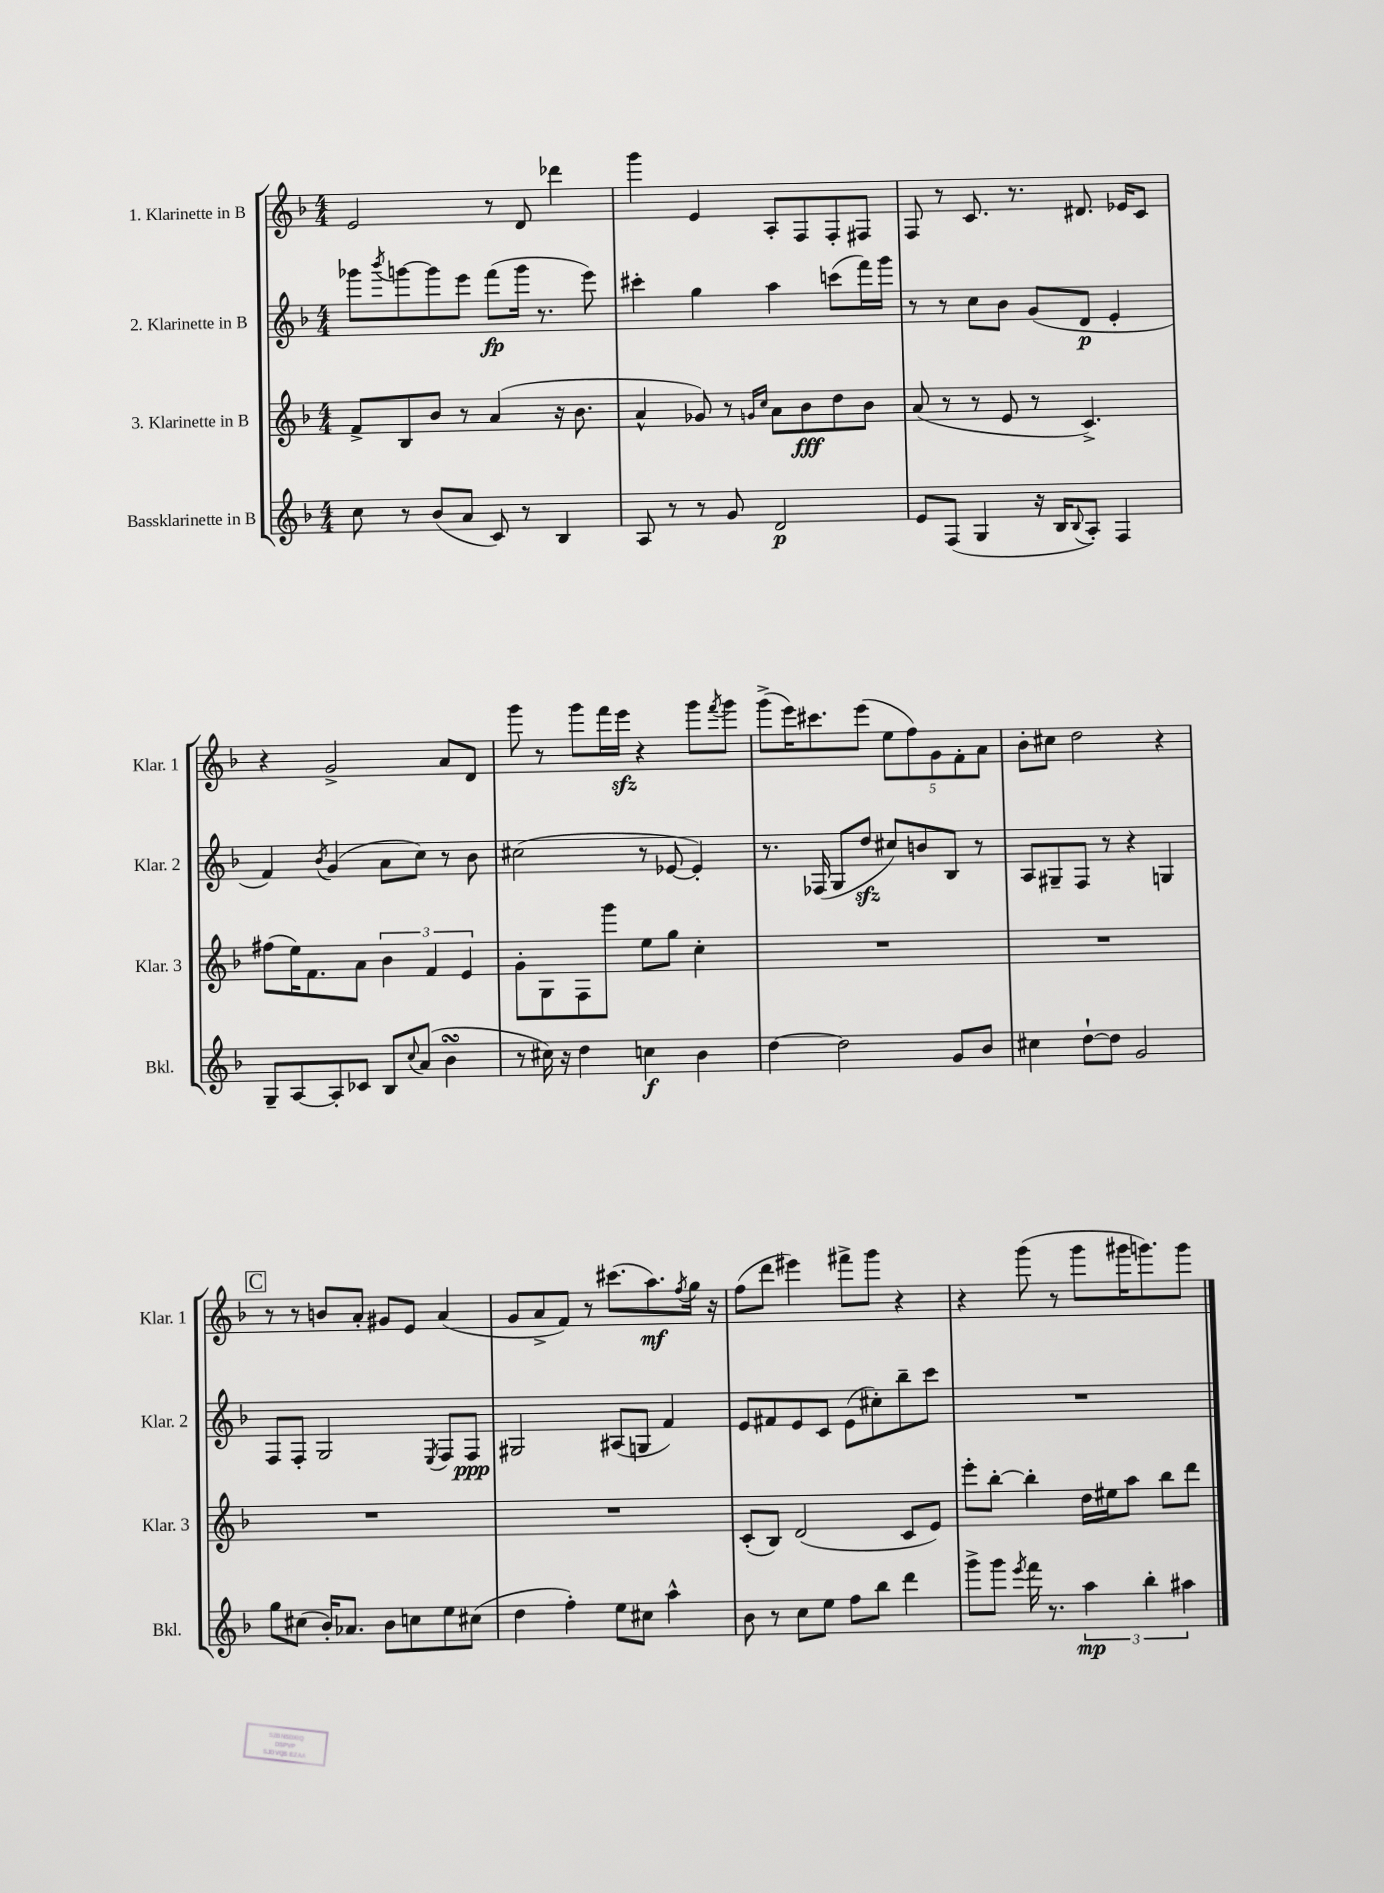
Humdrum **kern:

**kern	**kern	**kern	**kern
*staff4	*staff3	*staff2	*staff1
*clefG2	*clefG2	*clefG2	*clefG2
*k[b-]	*k[b-]	*k[b-]	*k[b-]
*M4/4	*M4/4	*M4/4	*M4/4
8cc	8f^	8ggg-	2e
.	.	8qbbb-	.
8r	8B-	[8ggg	.
(8b-	8b-	8ggg]	.
8a	8r	8eee	.
8c)	(4a	(8fff	8r
8r	.	16ggg	8d
.	.	8.r	.
4B-	16r	.	4ddd-
.	8.b-	.	.
.	.	8eee)	.
=	=	=	=
8A	4a^^	4ccc#'	4ggg
8r	.	.	.
8r	8g-)	4gg	4e
8g	8r	.	.
.	16qqg	.	.
.	16qqcc	.	.
2d	8a	4aa	8A'
.	8b-	.	8F
.	8dd	(8ccc	8F'
.	8b-	16fff)	8F#
.	.	16ggg	.
=	=	=	=
8e	(8a	8r	8F
(8F	8r	8r	8r
4G	8r	8cc	8.c
.	8e	8b-	.
.	.	.	8.r
16r	8r	(8g	.
16B-	.	.	.
8qqB-	.	.	.
8A')	4.c^)	8d	8.d#
4F	.	4e'	.
.	.	.	16e-
.	.	.	8c
=	=	=	=
8G~	(8ff#	4f)	4r
[8A	16ee)	.	.
.	8.f	.	.
.	.	8qb-	.
8A']	.	(4g	2g^
8c-	8a	.	.
8B-	6b-	8a	.
8qqcc	.	.	.
(8a	.	8cc)	.
.	6f	.	.
4b-	.	8r	8a
.	6e	.	.
.	.	8b-	8d
=	=	=	=
8r	8g'	(2cc#	8ggg
16cc#)	8G	.	8r
16r	.	.	.
4dd	8F	.	8ggg
.	8ggg	.	16fff
.	.	.	16eee
4cc	8ee	8r	4r
.	8gg	[8e-	.
4b-	4cc'	4e-'])	8ggg
.	.	.	8qfff
.	.	.	8ggg
=	=	=	=
[4dd	1r	8.r	(8ggg^
.	.	.	16eee)
.	.	(16F-	8.ccc#
2dd]	.	8G	.
.	.	8dd	(8eee
.	.	8cc#)	10ee
.	.	.	10ff)
.	.	8b	.
.	.	.	10g
8g	.	8B-	.
.	.	.	10f'
8b-	.	8r	.
.	.	.	10a
=	=	=	=
4cc#	1r	8A	8b-'
.	.	8G#~	8cc#
[8dd`	.	8F	2dd
8dd]	.	8r	.
2g	.	4r	.
.	.	4G	4r
=	=	=	=
8gg	1r	8F	8r
(8cc#	.	8F'	8r
16b-')	.	2G	8b
8.a-	.	.	.
.	.	.	8a'
8b-	.	.	8g#
8cc	.	.	8e
.	.	8qE	.
8ee	.	8F	(4a
(8cc#	.	8F	.
=	=	=	=
4dd	1r	2G#	8g
.	.	.	8a^
4ff')	.	.	8f)
.	.	.	8r
8ee	.	(8A#	(8.ccc#
8cc#	.	8G	.
.	.	.	8.aa)
4aa^^	.	4f)	.
.	.	.	8qff
.	.	.	16gg
.	.	.	16r
=	=	=	=
8b-	(8c'	8e	(8ff
8r	8B-)	8f#	8ddd
8cc	(2d	8e	4eee#)
8ee	.	8c	.
8ff	.	(8e	8fff#^
8bb-	.	8cc#')	8ggg
4ddd	8c	8bb-~	4r
.	8e)	8ccc	.
=	=	=	=
8ggg^	8eee'	1r	4r
8ggg	[8bb-'	.	.
8qeee	.	.	.
16fff	4bb-']	.	(8ggg
8.r	.	.	.
.	.	.	8r
6aa	16dd	.	8ggg
.	16ee#	.	.
.	8aa	.	16ggg#
6bb-'	.	.	.
.	.	.	8.ggg)
.	8bb-	.	.
6aa#	.	.	.
.	8ddd	.	8ggg
==	==	==	==
*-	*-	*-	*-
